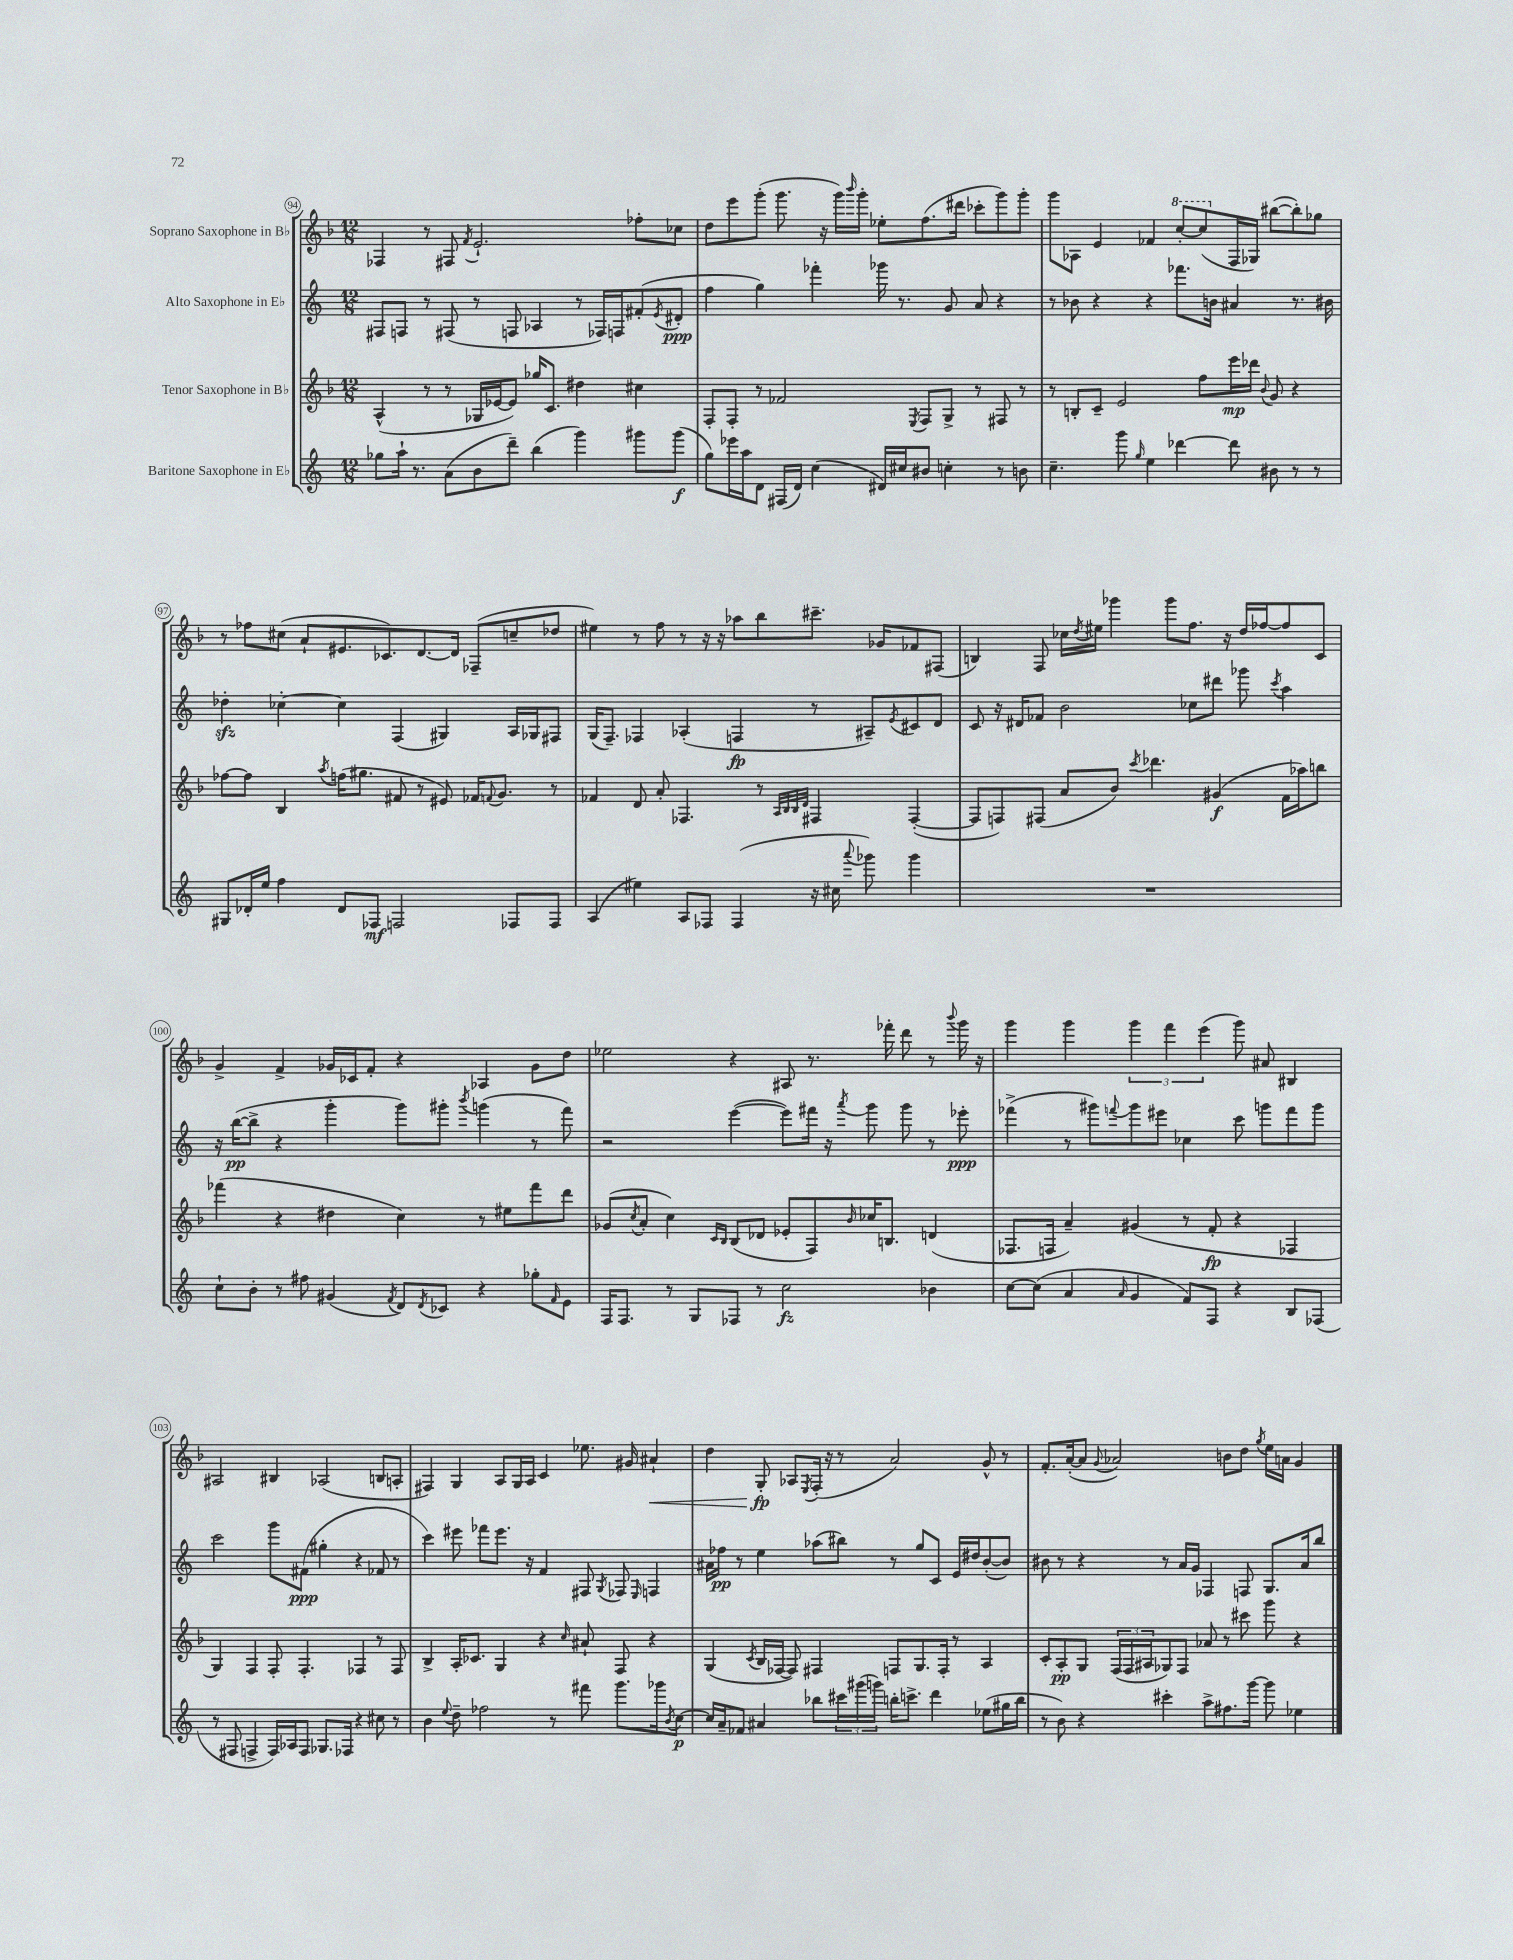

**kern	**dynam	**kern	**dynam	**kern	**dynam	**kern	**dynam
*part4	*part4	*part3	*part3	*part2	*part2	*part1	*part1
*staff4	*staff4	*staff3	*staff3	*staff2	*staff2	*staff1	*staff1
*I"Baritone Saxophone in E♭	*	*I"Tenor Saxophone in B♭	*	*I"Alto Saxophone in E♭	*	*I"Soprano Saxophone in B♭	*
*clefG2	*	*clefG2	*	*clefG2	*	*clefG2	*
*k[]	*	*k[b-]	*	*k[]	*	*k[b-]	*
*M12/8	*	*M12/8	*	*M12/8	*	*M12/8	*
=94	=94	=94	=94	=94	=94	=94	=94
8gg-X\L	.	(4A^^/	.	8F#X/L	.	4F-X/	.
16aa`\Jk	.	.	.	8Fn/J	.	.	.
8.r	.	.	.	.	.	.	.
.	.	8r	.	8r	.	8r	.
(8a\L	.	8r	.	(8F#X/	.	8F#X/	.
.	.	.	.	.	.	8qf/	.
8b\	.	16G-X/LL	.	8r	.	2.e`/	.
.	.	[16e-X/J	.	.	.	.	.
8ddd~\J)	.	8e-/J])	.	8Fn/	.	.	.
(4bb\	.	16gg-X/KL	.	4A-X/	.	.	.
.	.	8.c/J	.	.	.	.	.
4ggg\)	.	4dd#X\	.	8r	.	.	.
.	.	.	.	16F-X/LL)	.	.	.
.	.	.	.	16Fn/J	.	.	.
8ggg#X\L	.	4cc#X\	.	(8f#X'/	.	8ff-X'\L	.
.	.	.	.	8qe/	.	.	.
(8ggg#\J	f	.	.	8d#X'/J	ppp	8cc-X\J	.
=95	=95	=95	=95	=95	=95	=95	=95
8gg\L)	.	8F'/L	.	4ff\	.	8dd\L	.
16eee-X\L	.	8F'/J	.	.	.	8eee\	.
16aa\J	.	.	.	.	.	.	.
8d\J	.	8r	.	4gg\)	.	(8ggg'\J	.
(16F#X/LL	.	2f-X/	.	.	.	8.ggg\	.
16d/JJ)	.	.	.	.	.	.	.
(4cc\	.	.	.	4fff-X'\	.	.	.
.	.	.	.	.	.	16r	.
.	.	.	.	.	.	16ggg\LL)	.
.	.	.	.	.	.	16qqbbb-/	.
.	.	.	.	.	.	16ggg'\JJ	.
16d#X/LL)	.	.	.	16ggg-X\	.	8ee-X'\L	.
16cc#X/J	.	.	.	8.r	.	.	.
.	.	8qE/	.	.	.	.	.
8b#X/J	.	8F/L	.	.	.	(8.ff\	.
4ccn'\	.	8G^/J	.	8g/	.	.	.
.	.	.	.	.	.	16ddd#X\Jk	.
.	.	8r	.	8a/	.	8ccc-X'\L	.
8r	.	8F#X/	.	4r	.	8ggg\)	.
8bn\	.	8r	.	.	.	8ggg'\J	.
=96	=96	=96	=96	=96	=96	=96	=96
4.cc~\	.	8r	.	8r	.	8ggg\L	.
.	.	8Bn'/L	.	8b-X\	.	8A-X\J	.
.	.	8c~/J	.	4r	.	4e/	.
8ggg\	.	2e/	.	.	.	.	.
16qqgg/	.	.	.	.	.	.	.
4ee\	.	.	.	4r	.	4f-X/	.
*	*	*	*	*	*	*8va	*
[4ddd-X\	.	.	.	8.fff-X\L	.	[8ccc'/L	.
.	.	8ff\L	.	.	.	(8ccc/]	.
.	.	.	.	16bn\Jk	.	.	.
*	*	*	*	*	*	*X8va	*
8ddd-\]	.	16eee\L	mp	4a#X/	.	16F/L	.
.	.	16ddd-X\JJ	.	.	.	16G-X/JJ)	.
.	.	8qqb-/	.	.	.	.	.
8b#X\	.	8g/	.	.	.	([8bb#X\L	.
8r	.	4r	.	8.r	.	8bb#'\])	.
8r	.	.	.	.	.	8gg-X\J	.
.	.	.	.	16b#X\	.	.	.
!!LO:LB:g=z
=97	=97	=97	=97	=97	=97	=97	=97
8G#X/L	.	[8ff-X\L	.	4dd-Xzz'\	.	8r	.
16d-X'/L	.	8ff-\J]	.	.	.	8ff-X\L	.
16ee/JJ	.	.	.	.	.	.	.
4ff\	.	4B-/	.	[4cc-X'\	.	(8cc#X\J	.
.	.	.	.	.	.	8a`/L	.
.	.	8qaa/	.	.	.	.	.
8d-/L	.	(16ffn\KL	.	4cc-\]	.	8.e#X/	.
.	.	8.gg#X\J	.	.	.	.	.
8F-X/J	mf	.	.	.	.	.	.
.	.	.	.	.	.	8.c-X/)	.
2Fn/	.	8f#X/	.	(4F/	.	.	.
.	.	8r	.	.	.	[8.d/	.
.	.	8e#X/)	.	4G#X/)	.	.	.
.	.	.	.	.	.	16d/Jk]	.
.	.	16f-X/KL	.	.	.	(8F-X~/L	.
.	.	8qqfn/	.	.	.	.	.
.	.	8.g/J	.	.	.	.	.
8F-X/L	.	.	.	16A/LL	.	8ccn~/	.
.	.	.	.	16G-X/J	.	.	.
8F-/J	.	8r	.	8F#X/J	.	8dd-X/J	.
=98	=98	=98	=98	=98	=98	=98	=98
(4A/	.	4f-X/	.	(16G/KL	.	4ee#X\)	.
.	.	.	.	8.F~/J)	.	.	.
4ee#X\)	.	8d/	.	4F-X/	.	8r	.
.	.	8a'/	.	.	.	8ff\	.
8A/L	.	4.F-X/	.	(4A-X'/	.	8r	.
8F-X/J	.	.	.	.	.	16r	.
.	.	.	.	.	.	16r	.
(4F-/	.	.	.	4Fn/	fp	8aa-X\L	.
.	.	8r	.	.	.	8bb-\	.
.	.	32qqA/LLL	.	.	.	.	.
.	.	32qqB-/	.	.	.	.	.
.	.	32qqB-/	.	.	.	.	.
.	.	32qqd/JJJ	.	.	.	.	.
16r	.	4F#X/	.	8r	.	8.ccc#X~\J	.
16cc#X\	.	.	.	.	.	.	.
8qqaaa/	.	.	.	.	.	.	.
8ggg-X\)	.	.	.	8A#X~/L)	.	.	.
.	.	.	.	.	.	16g-X/KL	.
.	.	.	.	8qe/	.	.	.
4ggg-\	.	([4F#'/	.	8c#X/	.	8f-X/	.
.	.	.	.	8d/J	.	(8F#X/J	.
=99	=99	=99	=99	=99	=99	=99	=99
1.r	.	8F#/L]	.	8c/	.	4Bn/)	.
.	.	8Fn/)	.	16r	.	.	.
.	.	.	.	16d#X/KL	.	.	.
.	.	(8F#X/J	.	8f-X/J	.	8F/	.
.	.	8a/L	.	2b\	.	16cc-X\LL	.
.	.	.	.	.	.	8qdd/	.
.	.	.	.	.	.	16ee#X\JJ	.
.	.	8b-/J)	.	.	.	4ggg-X\	.
.	.	8qccc/	.	.	.	.	.
.	.	4.ddd-X\	.	.	.	.	.
.	.	.	.	.	.	8ggg-\L	.
.	.	.	.	8cc-X\L	.	8.ff\J	.
.	.	(4g#X/	f	8ddd#X\J	.	.	.
.	.	.	.	.	.	16r	.
.	.	.	.	8ggg-X\	.	16dd/LL	.
.	.	.	.	.	.	[16ff-X/J	.
.	.	.	.	8qccc/	.	.	.
.	.	16f\LL	.	4aa\	.	8ff-/]	.
.	.	16aa-X\J)	.	.	.	.	.
.	.	8bbn\J	.	.	.	8c/J	.
!!LO:LB:g=z
=100	=100	=100	=100	=100	=100	=100	=100
8cc`\L	.	(4fff-X\	.	16r	.	4g^/	.
.	.	.	.	([16bb\KL	pp	.	.
8b'\J	.	.	.	8bb^\J]	.	.	.
8r	.	4r	.	4r	.	4f^/	.
8ff#X\	.	.	.	.	.	.	.
(4g#X/	.	4dd#X\	.	4ggg'\	.	16g-X/LL	.
.	.	.	.	.	.	16c-X/J	.
.	.	.	.	.	.	8f'/J	.
8qf/	.	.	.	.	.	.	.
8d/L)	.	4cc\)	.	8ggg\L)	.	4r	.
8qd/	.	.	.	.	.	.	.
8c-X/J	.	.	.	8ggg#X'\J	.	.	.
.	.	.	.	8qbbb/	.	.	.
4r	.	8r	.	(4gggn\	.	4A-X/	.
.	.	8ee#X\L	.	.	.	.	.
8gg-X'\L	.	8fff-\	.	8r	.	8g-\L	.
16qqf/	.	.	.	.	.	.	.
8e\J	.	8ddd\J	.	8fff\)	.	8dd\J	.
=101	=101	=101	=101	=101	=101	=101	=101
16F/KL	.	(8g-X/L	.	2r	.	2ee-X\	.
8.F/J	.	.	.	.	.	.	.
.	.	8qcc/	.	.	.	.	.
.	.	8a'/J	.	.	.	.	.
8r	.	4cc\)	.	.	.	.	.
8G/L	.	.	.	.	.	.	.
.	.	16qqc/LL	.	.	.	.	.
.	.	16qqB-/JJ	.	.	.	.	.
8F-X/J	.	(8B-/L	.	([4eee\	.	4r	.
8r	.	8d-X/J	.	.	.	.	.
2cc\	fz	8e-X'/L	.	8eee\L])	.	8A#X/	.
.	.	8F/)	.	16fff#X\Jk	.	8.r	.
.	.	.	.	16r	.	.	.
.	.	16qqb-/	.	8qaaa/	.	.	.
.	.	16cc-X/K	.	8ggg\	.	.	.
.	.	8.Bn/J	.	.	.	16fff-X'\	.
.	.	.	.	8ggg\	.	8ddd\	.
4b-X\	.	(4dn/	.	8r	.	8r	.
.	.	.	.	.	.	8qqbbb-/	.
.	.	.	.	8eee-X'\	ppp	16ggg\	.
.	.	.	.	.	.	16r	.
=102	=102	=102	=102	=102	=102	=102	=102
[8cc\L	.	8.F-X/L	.	(4fff-X^\	.	4ggg\	.
(8cc\J]	.	.	.	.	.	.	.
.	.	16Fn/Jk	.	.	.	.	.
4a/	.	4a~/)	.	8r	.	4ggg\	.
.	.	.	.	8ggg#X\L)	.	.	.
16qqa/	.	.	.	8qqfffn/	.	.	.
4g/	.	(4g#X/	.	8ggg#\	.	6ggg\	.
.	.	.	.	8eee#X\J	.	.	.
.	.	.	.	.	.	6fff\	.
8f/L)	.	8r	.	4cc-X\	.	.	.
.	.	.	.	.	.	(6eee\	.
8F/J	.	8f'/	fp	.	.	.	.
4r	.	4r	.	8ccc\	.	8ggg\)	.
.	.	.	.	8gggn\L	.	8a#X/	.
8B/L	.	4F-X/	.	8fff\	.	4B#X/	.
(8F-X/J	.	.	.	8ggg\J	.	.	.
!!LO:LB:g=z
=103	=103	=103	=103	=103	=103	=103	=103
8r	.	4G/)	.	2ccc\	.	2A#X/	.
8F#X/	.	.	.	.	.	.	.
4Fn^/	.	4F/	.	.	.	.	.
16F/LL)	.	8F'/	.	8ggg\L	.	4B#X/	.
16A-X/J	.	.	.	.	.	.	.
8F/J	.	4.F'/	.	(8f#X\J	ppp	.	.
8.G-X/L	.	.	.	4gg#X'\	.	(2A-X/	.
16F-X/Jk	.	.	.	.	.	.	.
4r	.	4F-X/	.	4r	.	.	.
8cc#X\	.	8r	.	8f-X/	.	8Bn/L	.
8r	.	8F-/	.	8r	.	8An'/J	.
=104	=104	=104	=104	=104	=104	=104	=104
4b\	.	4B-^/	.	4ccc\)	.	4F#X/)	.
8qqee/	.	.	.	.	.	.	.
8dd~\	.	16A'/KL	.	8eee#X\	.	4G/	.
.	.	8.c-X/J	.	.	.	.	.
2ff-X\	.	.	.	8fff-X\L	.	.	.
.	.	4G/	.	8.eee#\J	.	8A/L	.
.	.	.	.	.	.	16G/L	.
.	.	.	.	16r	.	16A/JJ	.
.	.	4r	.	4f/	.	4c/	.
8r	.	.	.	.	.	.	.
.	.	16qqcc/	.	.	.	.	.
8fff#X\	.	8a#X`/	.	8F#X/	.	8.ee-X\	.
.	.	.	.	8qG/	.	.	.
8.ggg\L	.	8F/	.	8F-X/	.	.	.
.	.	.	.	.	.	16g#X/	.
.	.	.	.	16qqE/	.	.	.
!	!	!	!	!	!	!	!LO:HP:b
.	.	4r	.	4Fn/	.	4a#X`/	<
16ggg-X\k	.	.	.	.	.	.	.
8qb/	.	.	.	.	.	.	.
[8cc\J	p	.	.	.	.	.	.
=105	=105	=105	=105	=105	=105	=105	=105
16cc/LL]	.	(4G/	.	16a#X\LL	.	4dd\	.
16a~/J	.	.	.	16ff-X\JJ	pp	.	.
8f-X/J	.	.	.	8r	.	.	.
.	.	8qc/	.	.	.	.	.
4a#X/	.	16B-/LL	.	4ee\	.	8G'/	fp
.	.	[16F-X/JJ	.	.	.	.	.
.	.	8F-/])	.	.	.	8A-X/L	[
.	.	.	.	.	.	8qE/	.
8bb-X\L	.	4F#X/	.	(8aa-X\L	.	(16F'/Jk	.
.	.	.	.	.	.	16r	.
24ccc#X\L	.	.	.	8bb#X\J)	.	8r	.
(24ggg#X\	.	.	.	.	.	.	.
24gggn\JJ)	.	.	.	.	.	.	.
16bbn'\KL	.	8Fn/L	.	8r	.	2a/)	.
8.cccn^\J	.	.	.	.	.	.	.
.	.	8.G/	.	8gg/L	.	.	.
4ddd\	.	.	.	8c/J	.	.	.
.	.	16F'/Jk	.	.	.	.	.
.	.	8r	.	16e/LL	.	.	.
.	.	.	.	16dd#X/J	.	.	.
(8ee-X\L	.	4A/	.	([8b'/	.	8g^^/	.
16gg#X\L	.	.	.	8b/J])	.	8r	.
16bb\JJ	.	.	.	.	.	.	.
=106	=106	=106	=106	=106	=106	=106	=106
8r	.	8c'/L	.	8b#X\	.	8.f'/L	.
8b\)	.	8A'/	pp	8r	.	.	.
.	.	.	.	.	.	([16a'/k	.
4r	.	8G/J	.	4r	.	8a/J]	.
.	.	.	.	.	.	8qqg/	.
.	.	(24F/LL	.	.	.	2a-X/)	.
.	.	24F/	.	.	.	.	.
.	.	24A#X/J	.	.	.	.	.
4ccc#X'\	.	8G-X/)	.	8r	.	.	.
.	.	8F/J	.	16a/LL	.	.	.
.	.	.	.	16g/JJ	.	.	.
8aa^\L	.	8a-X/	.	4F-X/	.	.	.
8.ff#X\	.	8r	.	.	.	8bn\L	.
.	.	8ccc#X\	.	8Fn/	.	8dd\J	.
[16ggg\Jk	.	.	.	.	.	.	.
.	.	.	.	.	.	8qgg/	.
8ggg\]	.	8ggg\	.	8.G/L	.	16ee\LL	.
.	.	.	.	.	.	16an\JJ	.
4ee-X\	.	4r	.	.	.	4g/	.
.	.	.	.	16a/k	.	.	.
.	.	.	.	8bb/J	.	.	.
==	==	==	==	==	==	==	==
*-	*-	*-	*-	*-	*-	*-	*-
